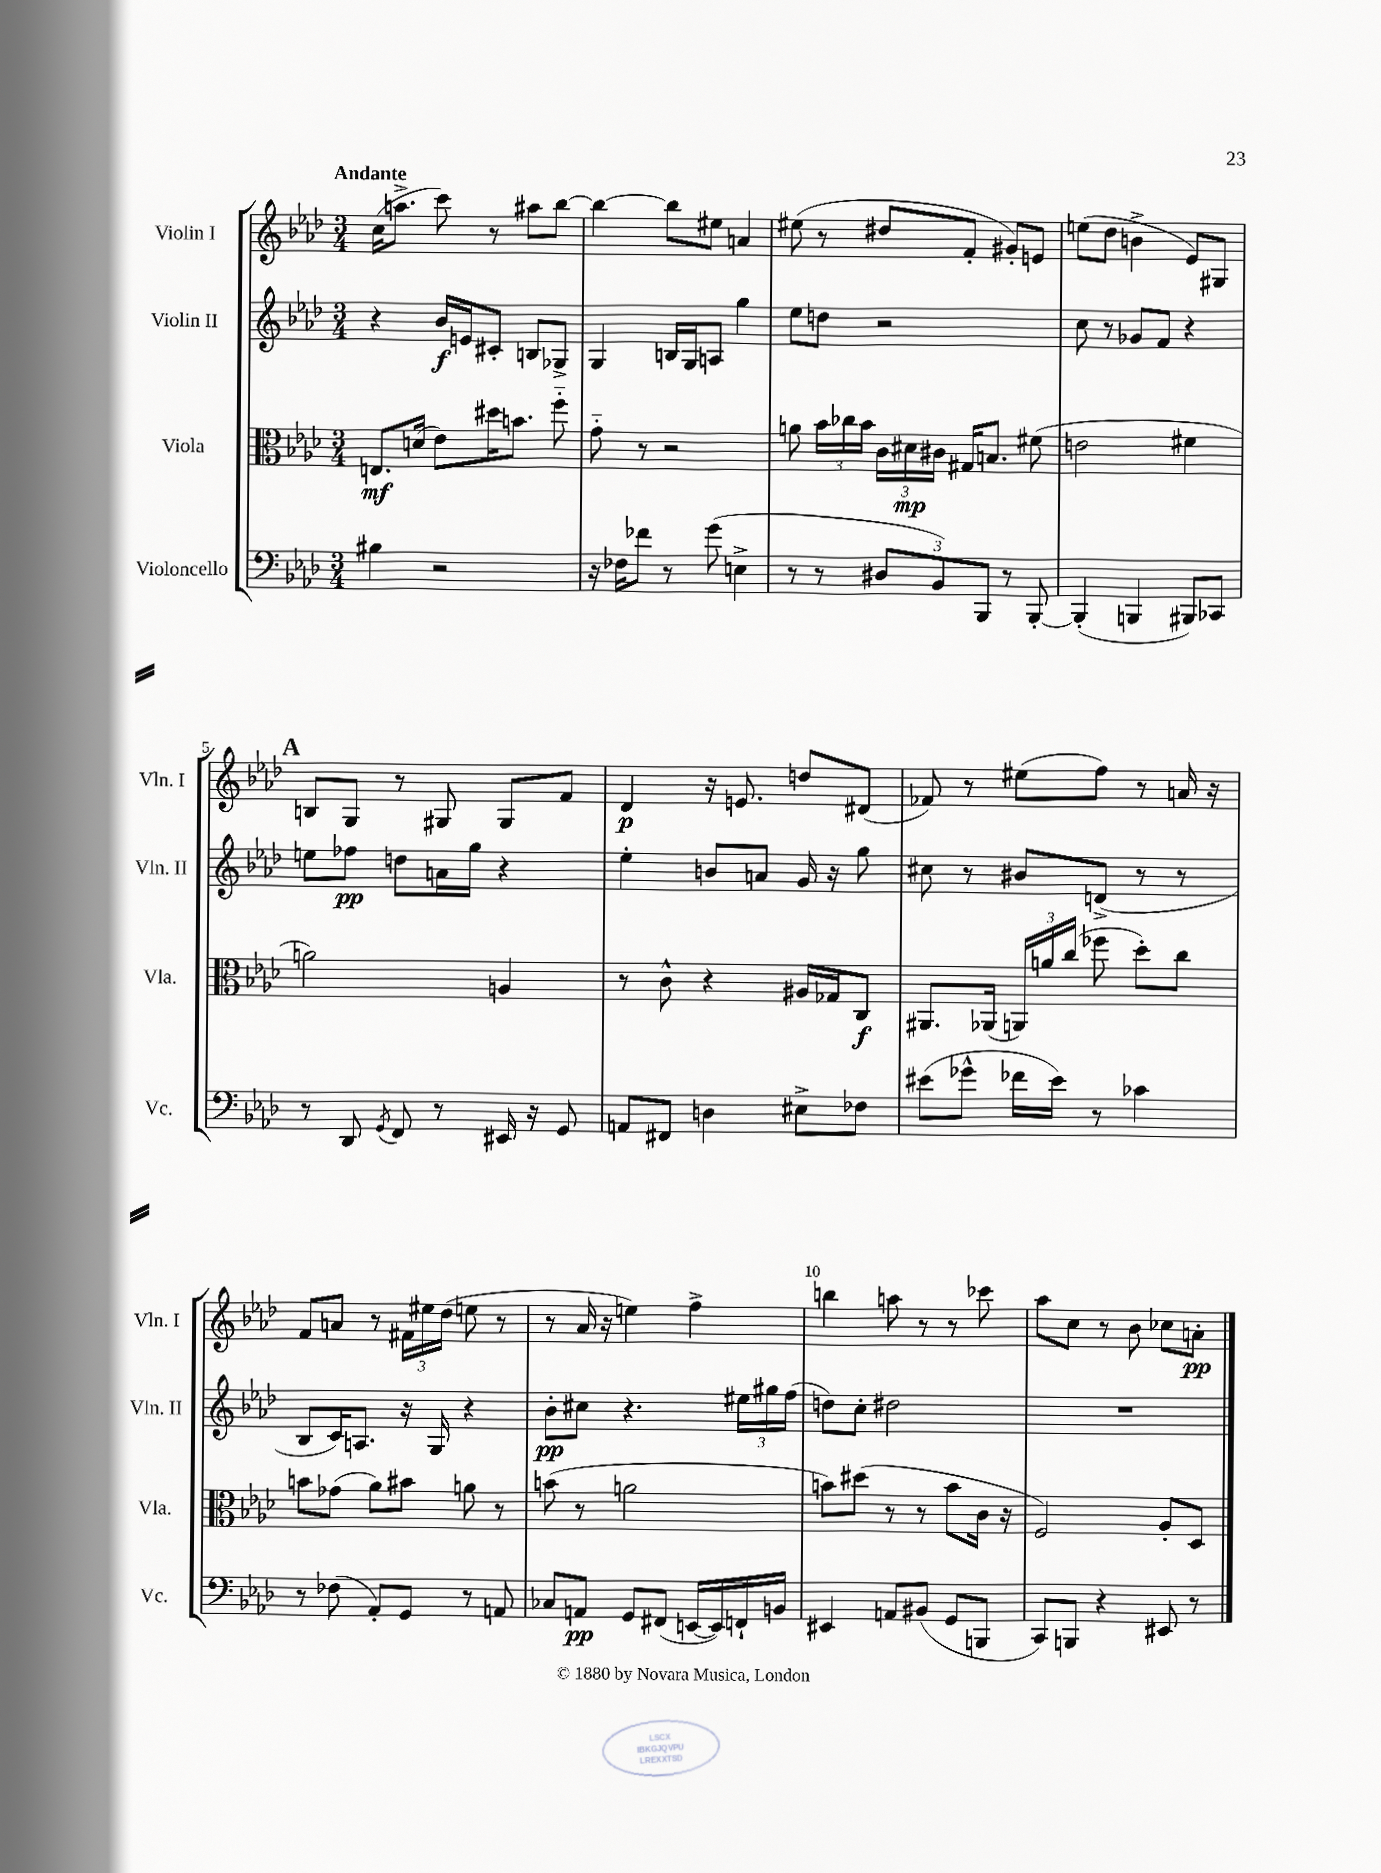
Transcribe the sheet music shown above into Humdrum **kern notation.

**kern	**kern	**kern	**kern
*staff4	*staff3	*staff2	*staff1
*clefF4	*clefC3	*clefG2	*clefG2
*k[b-e-a-d-]	*k[b-e-a-d-]	*k[b-e-a-d-]	*k[b-e-a-d-]
*M3/4	*M3/4	*M3/4	*M3/4
4B#	8.E	4r	(16cc
.	.	.	8.aa^
.	(16d	.	.
2r	8e-)	16b-	8ccc)
.	.	16e	.
.	16dd#	8c#'	8r
.	8.b	.	.
.	.	8B	8aa#
.	8ff'~	8G-^	[8bb-
=	=	=	=
16r	8g'~	4G	4bb-_
16F-	.	.	.
8f-	8r	.	.
8r	2r	16B	8bb-]
.	.	16G	.
(8g	.	8A	8ee#
4E^	.	4gg	4a
=	=	=	=
8r	8a	8ee-	(8ee#
8r	24b-	8dd	8r
.	24cc-	.	.
.	24b-	.	.
12D#	24c	2r	8dd#
.	24d#	.	.
12BB-)	24c#	.	.
.	16G#	.	8f'
12BBB-	.	.	.
.	8.B	.	.
8r	.	.	8g#')
[8BBB-'	(8f#	.	8e
=	=	=	=
(4BBB-']	2e	8cc	(8ee
.	.	8r	8dd-
4BBB	.	8g-	4b^
.	.	8f	.
8BBB#)	4f#	4r	8e-)
8CC-	.	.	8G#
=	=	=	=
8r	2a)	8ee	8B
8DD-	.	8ff-	8G
8qGG	.	.	.
8FF	.	8dd	8r
8r	.	16a	8G#
.	.	16gg	.
16EE#	4A	4r	8G#
16r	.	.	.
8GG	.	.	8f
=	=	=	=
8AA	8r	4ee-'	4d-
8FF#	8c^^	.	.
4D	4r	8b	16r
.	.	.	8.e
.	.	8a	.
8E#^	16A#	16g	8dd
.	16G-	16r	.
8F-	8C	8gg	(8d#
=	=	=	=
(8e#	8.AA#	8cc#	8f-)
8g-^^	.	8r	8r
.	(16AA-	.	.
16f-	24AA)	8b#	(8ee#
.	24a	.	.
16e#)	.	.	.
.	(24cc	.	.
8r	8ff-	(8d^	8ff)
4c-	8dd-')	8r	8r
.	8cc	8r	16a
.	.	.	16r
=	=	=	=
8r	8b	8B-	8f
(8F-	(8g-	16c)	8a
.	.	8.A	.
8AA-')	8a-)	.	8r
8GG	8b#	16r	24f#
.	.	.	24ee#
.	.	16G	.
.	.	.	(24dd-
8r	8a	4r	8ee
8AA	8r	.	8r
=	=	=	=
8C-	(8b	8b-'	8r
8AA	8r	8cc#	16a-
.	.	.	16r
8GG	2a	4.r	4ee)
(8FF#	.	.	.
[16EE	.	.	4ff^
16EE])	.	.	.
16FF`	.	24ee#	.
.	.	24gg#	.
16BB	.	.	.
.	.	(24ff	.
=	=	=	=
4EE#	8b)	8dd)	4bb
.	(8dd#	8cc'	.
8AA	8r	2dd#	8aa
(8BB#	8r	.	8r
8GG	8b	.	8r
8BBB	16c	.	8ccc-
.	16r	.	.
=	=	=	=
8CC)	2F)	2.r	8aa-
8BBB	.	.	8cc
4r	.	.	8r
.	.	.	8b-
8EE#	8A-'	.	8cc-
8r	8D-	.	8a'
==	==	==	==
*-	*-	*-	*-
